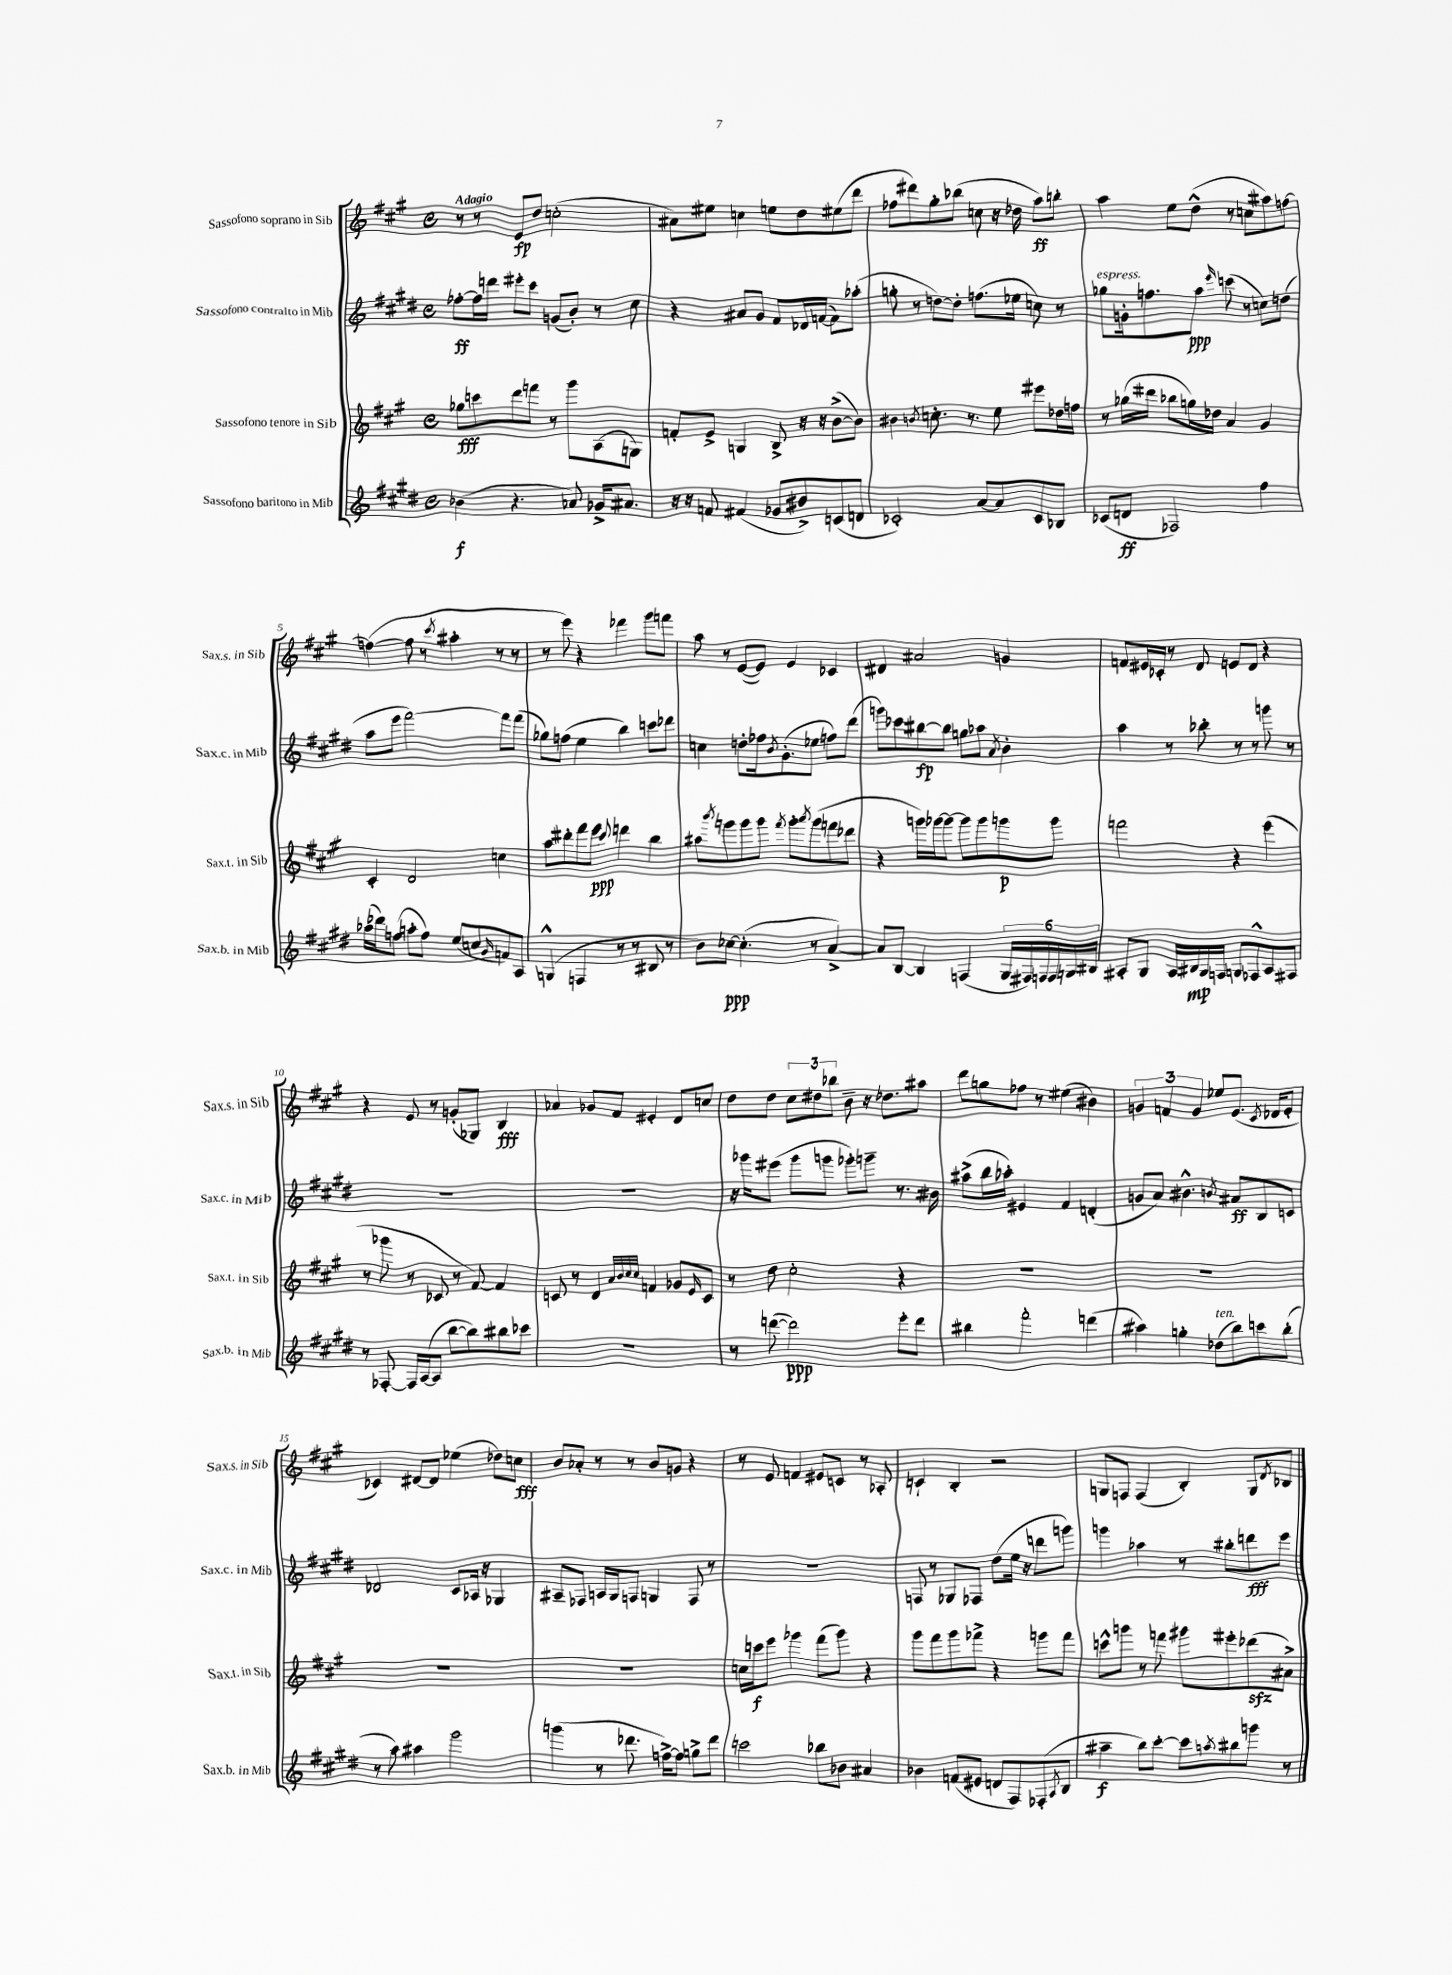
<<
\new StaffGroup <<
\new Staff = "s0" \with { instrumentName = "Sassofono soprano in Sib" shortInstrumentName = "Sax.s. in Sib" } {
    \clef treble \key a \major \defaultTimeSignature \time 4/4 \tempo "Adagio"
    r8 r8 e'8\fp d''8 c''2-.( |
    ais'8) eis''8 c''4 e''8 d''8 eis''8( d'''8 |
    fes''8 dis'''8) gis''8-. bes''8( c''8 r16 des''16 a''8\ff) b''8-. |
    a''4 e''8 d''8-^( r8 c''8 ais''8) f''8~ |
    f''4~( f''8 r8 \acciaccatura { cis'''8 } ais''4-. r8 r8 |
    r8 e'''8) r4 fes'''4 gis'''8 f'''8 |
    a''8 r8 e'8~( e'8) e'4 ces'4 |
    dis'4 ais'2 g'4 |
    f'8 eis'16 ces'16-. r8 d'8 e'8 d'8 r4 |
    r4 e'8 r8 g'8-.( ges8) b4\fff |
    aes'4 ges'8 fis'8 eis'4-. d'8 c''8 |
    d''8 d''8 \tuplet 3/2 { cis''8 dis''8 bes''8 } b'8-- r16 des''8. ais''8 |
    d'''8 g''8 fes''8 r8 eis''4( bis'4) |
    \tuplet 3/2 { g'4 f'4 g'4 } ees''8 e'8.( \acciaccatura { cis'8 } des'16 e'8-. |
    ces'4) dis'8~ dis'8 ees''4( des''8) c''8\fff |
    b'8 aes'8-. r8 r8 b'8 g'8 r4 |
    r8 e'8 f'4 eis'8 c'8 r8 aes8-. |
    c'4-! b4-. r2 |
    g8 f8 f4( b4-.) g8 \acciaccatura { d'8 } bes8 \bar "|." |
}
\new Staff = "s1" \with { instrumentName = "Sassofono contralto in Mib" shortInstrumentName = "Sax.c. in Mib" } {
    \clef treble \key e \major \defaultTimeSignature \time 4/4
    fes''8~-.\ff fes''16 d'''16 eis'''8-. cis'''8 g'8( b'8-.) r8 cis''8 |
    r4 ais'8 gis'8 fis'8 des'16 f'16~( f'8) aes''8-.( |
    g''8-. r8 d''8~) d''8-. f''8.( ees''16 c''8) r8 |
    ges''8^\markup { \italic "espress." } g'16-. f''8. a''8\ppp \grace { e'''16 } c'''8( r8 c''8) d''8( |
    a''8 e'''8 fis'''2~) fis'''8 fis'''8( |
    ges''8) f''8( e''4 b''4) c'''8 des'''8 |
    c''4 d''8-. fes''16 \acciaccatura { b'8 } gis'8.-.( ees''8 f''8) dis'''8( |
    g'''8) ces'''8 bis''8~\fp bis''8 g''8 aes''8 \acciaccatura { a'8 } b'4-. |
    a''4 r8 bes''8-. r8 r8 g'''8 r8 |
    R1 |
    R1 |
    r16 ges'''16 eis'''8( ges'''8 g'''8 ges'''8-.) g'''8-- r8. bis'16 |
    ais''8->( b''16 aes''16-.) eis'4 fis'4 d'4-.( |
    g'8 a'8) bis'4.-^ \acciaccatura { b'8 } ais'8\ff b8 c'8 |
    des'2 cis'8 aes16 r16 ges4 |
    ais8-- fes8 a16 gis16 f8 g4 f8 r8 |
    R1 |
    f8 r8 ges8 fes8 dis''8( e''16 r16 d'''8 g'''8) |
    g'''4 aes''4 r8 bis''8-. d'''8\fff e'''8 \bar "|." |
}
\new Staff = "s2" \with { instrumentName = "Sassofono tenore in Sib" shortInstrumentName = "Sax.t. in Sib" } {
    \clef treble \key a \major \defaultTimeSignature \time 4/4
    ges''8\fff c'''8 d'''8 f'''8 r8 gis'''8 a8( g8) |
    f'8-. e'8-> g4 b8-> r16 r16 b'8~->( b'8) |
    bis'4 \acciaccatura { b'8 } c''8.-. r8. e''8 eis'''8 des''16 f''16 |
    r8 ges''16( dis'''16 bes''8 g''16) des''16 a'4 gis'4 |
    cis'4-. d'2 c''4 |
    a''8 dis'''8-. fis'''8 e'''8\ppp \appoggiatura { cis'''8 } d'''4 b''4 |
    ais''8 \acciaccatura { b'''8 } g'''8 g'''8 g'''8 \acciaccatura { fis'''8 } g'''8-. \acciaccatura { a'''8 } g'''8( f'''8 des'''8 |
    r4 g'''16) ges'''16~ ges'''8~ ges'''8 ges'''8 g'''8\p g'''8 |
    f'''2 r4 e'''4( |
    r8 ges'''8 r8 ces'8 r8 fis'8~) fis'4 |
    c'8 r8 d'4 \grace { a'32 b'32 cis''32 cis''32 } f'4 ges'8 \grace { e'16 } c'8 |
    r8 d''8 cis''2-. r4 |
    R1 |
    R1 |
    R1 |
    R1 |
    c''16 c'''16\f e'''8 ges'''4 fis'''8( ges'''8) r4 |
    gis'''8 fis'''8 gis'''8 fes'''8-> r4 g'''8 fes'''8 |
    c'''8-^ g'''8 r8 f'''8 gis'''8 eis'''8-. des'''8\sfz( ais'8->) \bar "|." |
}
\new Staff = "s3" \with { instrumentName = "Sassofono baritono in Mib" shortInstrumentName = "Sax.b. in Mib" } {
    \clef treble \key e \major \defaultTimeSignature \time 4/4
    bes'4\f( r4. aes'8) ges'16-> ais'8. |
    r16 r16 f'8 fis'4( ges'8 bis'8->) c'8( d'8 |
    ces'2-.) a'8~ a'8 ces'8 bes8 |
    ces'8( d'8\ff fes2) fis''4 |
    aes''16( des'''16) f''8( a''8-. f''8) e''8( c''8 \grace { gis'16 } f'8) a8 |
    g4-^( f4 r8 r8 bis8 r8 |
    b'8) ces''8~\ppp ces''4.-.( r8 a'4~->) |
    a'8 b8~ b4 f4( \tuplet 6/4 { gis16 fis16) f16 f16 g16 bis16 } |
    ais8-. gis8 ais16 bis16\mp gis16 f16 g8 fes8-^ ais8 fis8 |
    r8 fes8~-. fes16 a16~( a8 b''8~ b''8) bis''8 ces'''8 |
    R1 |
    r8 d'''8~( d'''2\ppp) e'''8-. d'''8 |
    bis''4 fis'''2-. d'''4( |
    ais''4) g''4-. des''8^\markup { \italic "ten." }( b''8) c'''8 b''8-.( |
    r8 a''8) ais''4 gis'''2 |
    g'''4( r8 des'''8. f''16~->) f''8 g''8-> des'''8 |
    c'''2 bes''8 bes'8 ais'4 |
    bes'4 f'8( eis'8 d'8 fis8) fes8-.( \acciaccatura { a8 } b8 |
    ais''4--\f b''8) cis'''8~-. cis'''8 \acciaccatura { a''8 } bis''8 g'''8 r8 \bar "|." |
}
>>
>>
